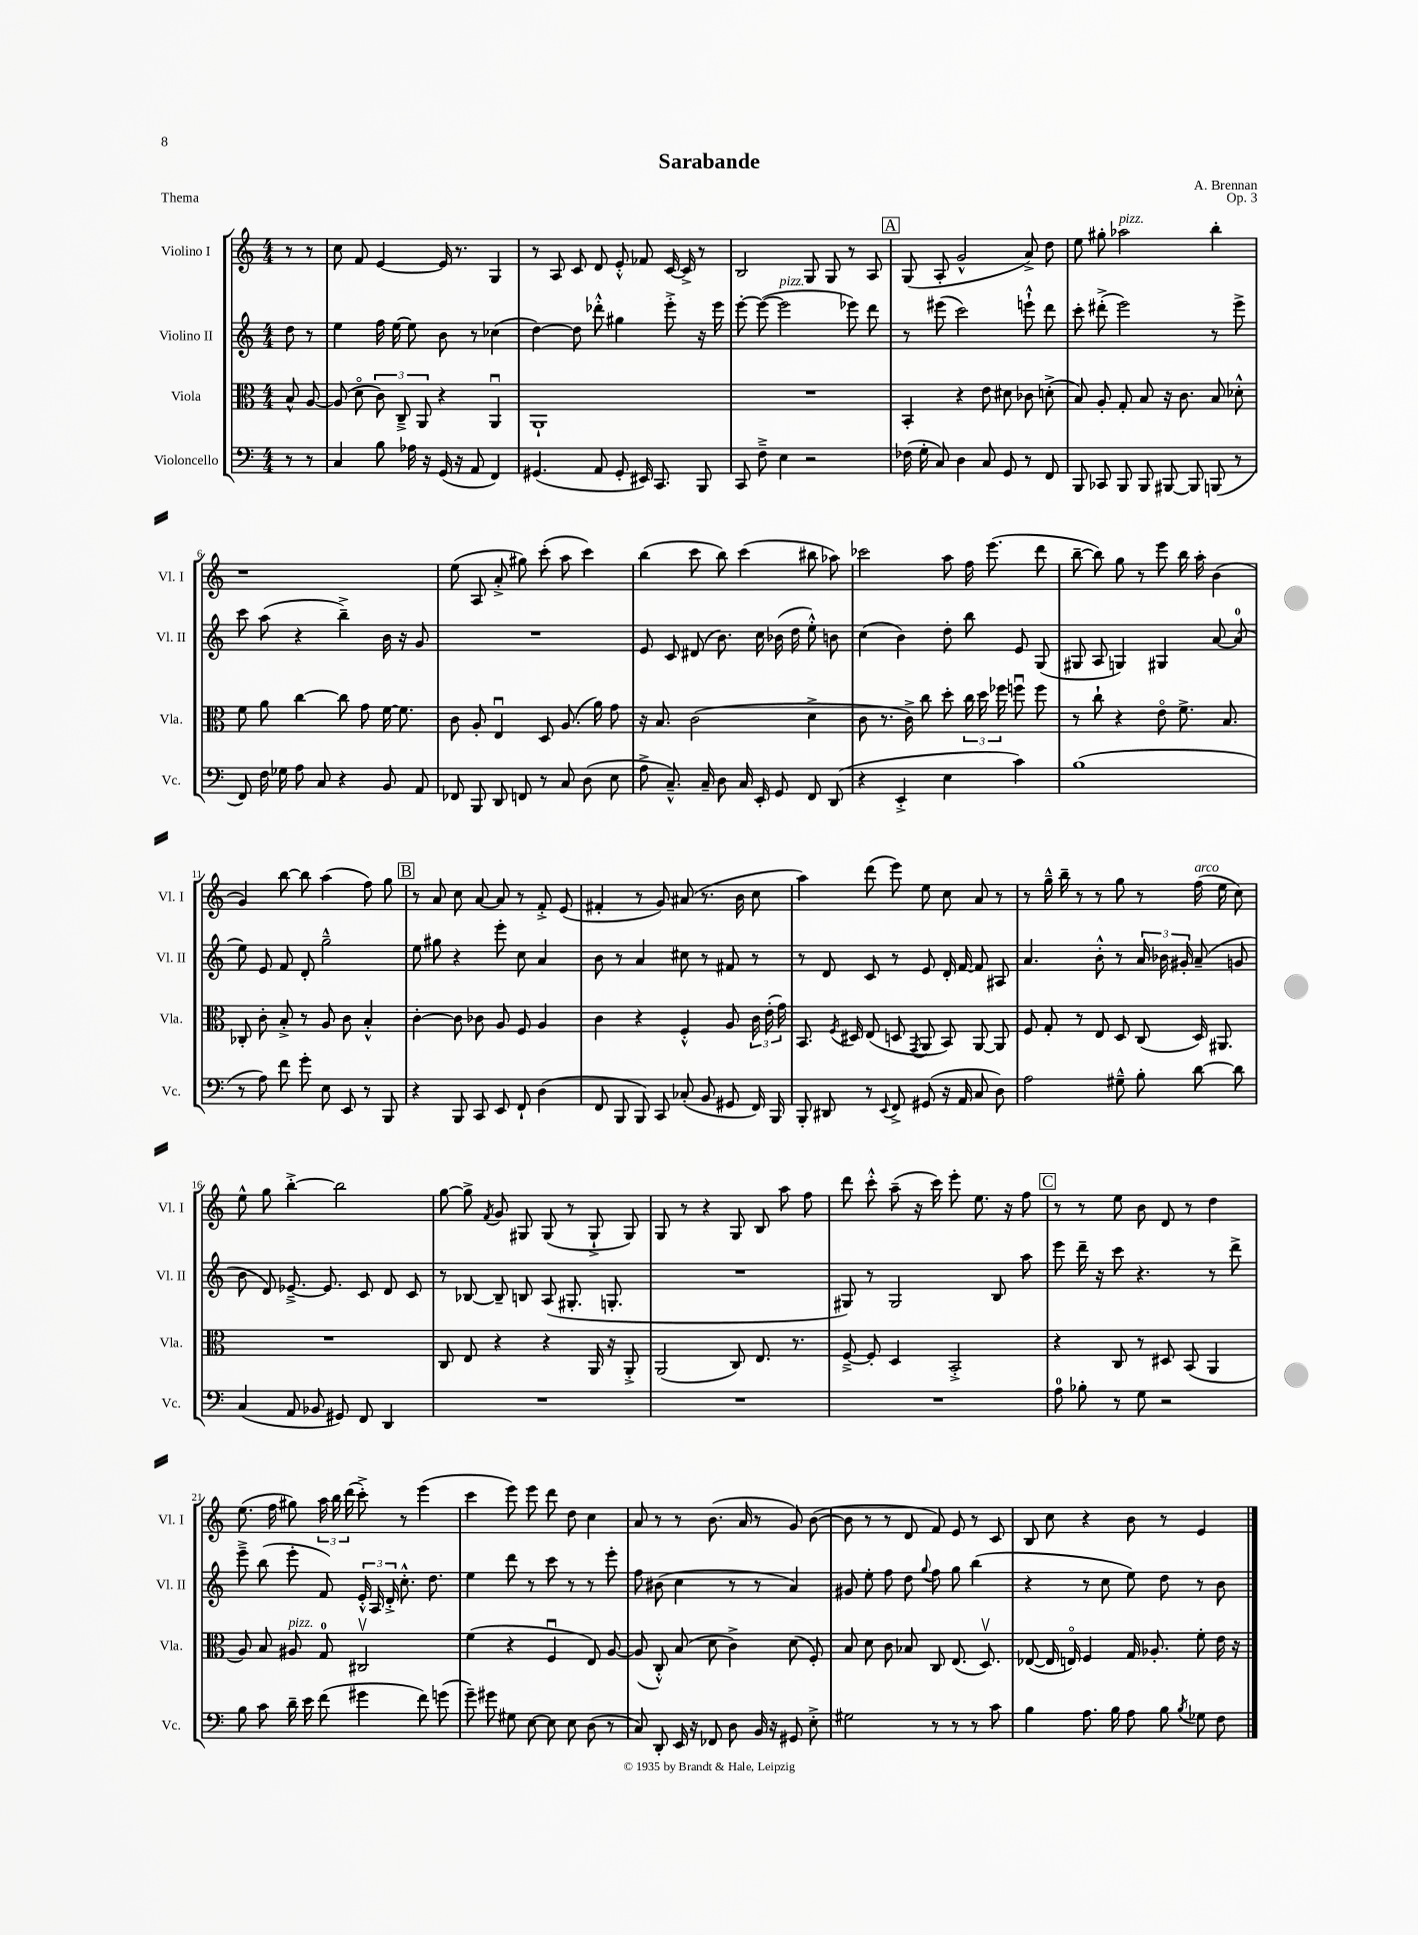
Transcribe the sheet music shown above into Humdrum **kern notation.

**kern	**kern	**kern	**kern
*part4	*part3	*part2	*part1
*staff4	*staff3	*staff2	*staff1
*I"Violoncello	*I"Viola	*I"Violino II	*I"Violino I
*I'Vc.	*I'Vla.	*I'Vl. II	*I'Vl. I
*clefF4	*clefC3	*clefG2	*clefG2
*k[]	*k[]	*k[]	*k[]
*M4/4	*M4/4	*M4/4	*M4/4
=	=	=	=
8r	8B^^/	8dd\	8r
8r	[8A/	8r	8r
=1	=1	=1	=1
4C/	(8A/]	4ee\	8cc\
.	8d\	.	8f/
8B\	12c\)	16ff\	[4e/
.	.	[16ee\	.
.	12C~^/	.	.
16A-X\	.	8ee\]	.
.	12AA/	.	.
16r	.	.	.
(16GG/	4r	8b\	16e/]
16r	.	.	8.r
8AA/	.	8r	.
4FF/)	4AAu/	(4cc-X\	4G/
=2	=2	=2	=2
(4.GG#X/	1AA`	[4dd\)	8r
.	.	.	8A/
.	.	8dd\]	8c/
8AA/	.	8ddd-X'^^\	8d/
8GG#'/	.	4gg#X\	8e'^^/
16EE#X/)	.	.	8f-X/
8.CC/	.	.	.
.	.	8eee'^\	[16c/
.	.	.	16c^/]
8BBB/	.	16r	8r
.	.	16eee\	.
=3	=3	=3	=3
8CC/	1r	[8eee'\	2B/
8F~^\	.	(8eee\_	.
!	!	!LO:TX:a:i:t=pizz.	!
4E\	.	2eee\]	.
2r	.	.	8G/
.	.	.	8G/
.	.	8eee-X\)	8r
.	.	8ddd\	8A/
!!LO:REH:place=s1:t=A
=4	=4	=4	=4
(16F-X\	4BB'/	8r	(8G/
16G'\	.	.	.
8C/)	.	(8eee#X\	8A'/
4D\	4r	2ccc\)	2g^^/
8C/	8e\	.	.
8GG/	8d#X\	.	.
8r	8c-X\	8eeen`^^\	8a^/)
8FF/	(8dn'^\	8ddd\	8dd\
=5	=5	=5	=5
8BBB/	8B/)	8ccc'\	8ee\
8CC-X/	8A'/	(8ddd#X'^\	8gg#X'\
!	!	!	!LO:TX:a:i:t=pizz.
8BBB/	8G'/	2eee\)	2aa-X\
8BBB/	8B/	.	.
[8BBB#X/	16r	.	.
.	8.c\	.	.
8BBB#/]	.	.	.
(8BBBn/	8B/	8r	4bb'\
8r	8d-X'^^\	8eee^\	.
!!LO:LB:g=z
=6	=6	=6	=6
8FF/)	8f\	8ccc\	1r
16F\	8a\	(8aa\	.
16G-X\	.	.	.
8A\	[4cc\	4r	.
8C/	.	.	.
4r	8cc\]	4bb~^\)	.
.	8g\	.	.
8BB/	[16f\	16b\	.
.	8.f\]	16r	.
8AA/	.	8g/	.
=7	=7	=7	=7
8FF-X/	8c\	1r	(8ee\
8BBB/	8A'/	.	8A/
8DD/	4Eu/	.	8a'^/
8FFn/	.	.	8gg#X\)
8r	8D/	.	(8ccc'\
8C/	(8.A/	.	8aa\
(8D\	.	.	4ccc\)
.	16a\)	.	.
8E\	8g\	.	.
=8	=8	=8	=8
8A^\	16r	8e/	(4bb\
.	8.B/	.	.
8.C~^^/)	.	8c/	.
.	(2c\	(8d#X/	8ccc\
16C~/	.	.	.
8D\	.	8.b\)	8bb\)
16C/	.	.	(4ccc\
16EE'/	.	16cc\	.
8GG/	.	(16b-X\	.
.	.	16dd\	.
8FF/	4d^\	8ee'^^\)	8bb#X\
(8DD/	.	8bn\	8aa-X\)
=9	=9	=9	=9
4r	8c\	(4cc\	2ccc-X\
.	8.r	.	.
4EE'^/	.	4b\)	.
.	16c^\)	.	.
.	8cc\	.	.
4E\	8dd'\	8dd'\	8aa\
.	24cc\	8bb\	16ff\
.	24dd\	.	.
.	.	.	(8.eee\
.	24ff-X\	.	.
4c\)	8ffnu\	8e/	.
.	8ff\	(8G/	8ddd\
=10	=10	=10	=10
(1B	8r	8G#X/	[8bb~\
.	8cc`\	8A/	8bb\])
.	4r	4Gn/)	8gg\
.	.	.	8r
.	8e\	4G#X/	8eee\
.	8.f^\	.	16bb\
.	.	.	16aa'\
.	.	[8a/	(4b\
.	8.B/	.	.
.	.	(8a/]	.
!!LO:LB:g=z
=11	=11	=11	=11
8r	8C-X'/	8ee\)	4g/)
8A\)	8c'\	8e/	.
8f\	8B'^/	8f/	[8bb\
8g'\	8r	8d'/	8bb\]
8E\	8A/	2gg~^^\	(4aa\
8EE/	8c\	.	.
8r	4B'^^/	.	8ff\)
8BBB/	.	.	8gg\
!!LO:REH:place=s1:t=B
=12	=12	=12	=12
4r	[4c'\	8ee\	8r
.	.	8gg#X\	8a/
8BBB/	8c\]	4r	8cc\
8CC/	8c-X\	.	[8a/
8EE/	8A/	8eee'\	8a/]
8FF`/	8F/	8cc\	8r
(4D\	4A/	4a/	8f'^/
.	.	.	(8e/
=13	=13	=13	=13
8FF/	4c\	8b\	4f#X'/
8BBB/	.	8r	.
8BBB/)	4r	4a/	8r
8CC/	.	.	8g/)
(8C-X'/	4F'^^/	8cc#X\	(8a#X/
8BB/	.	8r	8.r
8GG#X/	8A/	8f#X/	.
.	.	.	16b\
16FF/)	24c\	8r	8cc\
.	(24e'\	.	.
16BBB/	.	.	.
.	24g\)	.	.
=14	=14	=14	=14
8BBB'/	8.BB/	8r	4aa\)
8DD#X/	.	8d/	.
.	8qF/	.	.
.	16D#X/	.	.
8r	(8E/	8c/	(8ddd\
8qqEE/	.	.	.
8FF^/	8Dn/	8r	8eee\)
.	8qGG/	.	.
(8GG#X/	8AA/	8e/	8ee\
16r	8BB/)	16d'/	8cc\
16AA/	.	[16f/	.
8C/	[8AA/	8f/]	8a/
8D\)	8AA/]	8A#X/	8r
=15	=15	=15	=15
2A\	8F/	4.a/	8r
.	8G'/	.	16gg~^^\
.	.	.	16bb~\
.	8r	.	8r
.	8E/	8b'^^\	8r
8G#X~^^\	8D/	8r	8gg\
8B'\	(8C/	24a/	8r
.	.	24b-X\	.
.	.	24g#X'/	.
!	!	!	!LO:TX:a:i:t=arco
[8d\	16D/)	(8a~/	(16ff\
.	8.AA#X/	.	16ee\
8d\]	.	8gn/	8cc\)
!!LO:LB:g=z
=16	=16	=16	=16
(4C/	1r	8b\	8ee^^\
.	.	8d/)	8gg\
8AA/	.	[8.e-X~^/	[4bb'^\
8BB-X/	.	.	.
.	.	8.e-/]	.
8GG#X/)	.	.	2bb\]
8FF/	.	8c/	.
4DD/	.	8d/	.
.	.	8c/	.
=17	=17	=17	=17
1r	8C/	8r	[8gg\
.	8E/	[8B-X/	8gg^\]
.	.	.	8qf/
.	4r	8B-~/]	8g/
.	.	8Bn/	8G#X/
.	4r	(8A/	(8G#/
.	.	8.G#X'/	8r
.	16AA/	.	8G#`^/
.	16r	8.Gn'/	.
.	8AA'^/	.	8G#/)
=18	=18	=18	=18
1r	(2AA/	1r	8G/
.	.	.	8r
.	.	.	4r
.	8C/)	.	8G/
.	8.E/	.	8B/
.	.	.	8aa\
.	8.r	.	.
.	.	.	8ff\
=19	=19	=19	=19
1r	[8F~^/	8G#X/)	8ddd\
.	8F'/]	8r	8ccc'^^\
.	4D/	2G#/	(8aa~\
.	.	.	16r
.	.	.	16ccc\)
.	2BB'^/	.	8eee'\
.	.	.	8.ee\
.	.	8B/	.
.	.	.	16r
.	.	8aa\	8ff\
!!LO:REH:place=s1:t=C
=20	=20	=20	=20
8A\	4r	8eee\	8r
8B-X'\	.	16ddd~\	8r
.	.	16r	.
8r	8C/	8ccc\	8ee\
8G\	8r	4.r	8b\
2r	8D#X/	.	8d/
.	(8BB/	.	8r
.	4AA/	8r	4dd\
.	.	8ddd^\	.
!!LO:LB:g=z
=21	=21	=21	=21
8B\	8A/)	8eee~^\	(8.ee\
8c\	8B/	(8bb\	.
.	.	.	16ff\
!	!LO:TX:a:i:t=pizz.	!	!
16d~\	8A#X/	8eee'\	8gg#X\)
16e\	.	.	.
(8f\	8G/	8f/)	24aa\
.	.	.	24bb\
.	.	.	(24ddd\
4g#X\	2C#Xv/	24e'^^/	8ccc'^\)
.	.	24A/	.
.	.	24d'^/	.
.	.	8.cc'^^\	8r
8f\)	.	.	(4eee\
.	.	8.dd\	.
(8gn\	.	.	.
=22	=22	=22	=22
8g~\)	(4f\	4ee\	4ccc\
8g#X\	.	.	.
8G#X\	4r	8ddd\	8eee\)
[8E\	.	8r	8eee\
8E\]	4Fu/	8ccc\	8ddd\
8E\	.	8r	8dd\
(8D\	8E/)	8r	4cc\
8r	[8A/	8eee'\	.
=23	=23	=23	=23
8C/)	(8A/]	8ff\	8a/
8DD'/	8C'^^/)	(8b#X\	8r
16EE/	(8B/	4cc\	8r
16r	.	.	.
8FF-X/	8d\	.	(8.b\
8D\	4c^\)	8r	.
.	.	.	16a/
16BB/	.	8r	8r
16r	.	.	.
8GG#X/	(8d\	4a/)	8g/)
8E'^\	8F'/)	.	([8b\
=24	=24	=24	=24
2G#X\	8B/	8g#X/	8b\]
.	8d\	8ee'\	8r
.	8c\	8ff\	8r
.	8B-X/	8dd\	8d/
.	.	8qqgg/	.
8r	8C/	8ff\	8f/)
8r	(8.E/	8gg\	8e/
8r	.	(4bb\	8r
.	8.Dv/)	.	.
8c\	.	.	8c/
=25	=25	=25	=25
4B\	([8E-X/	4r	8B/
.	16E-/]	.	8cc\
.	16En/)	.	.
8.A\	4F/	8r	4r
.	.	8cc\	.
16B\	.	.	.
8A\	16G/	8ee\)	8b\
.	8.A-X'/	.	.
8B\	.	8dd\	8r
8qB/	.	.	.
8G-X\	8f'\	8r	4e/
8F\	16e\	8b\	.
.	16r	.	.
==	==	==	==
*-	*-	*-	*-
